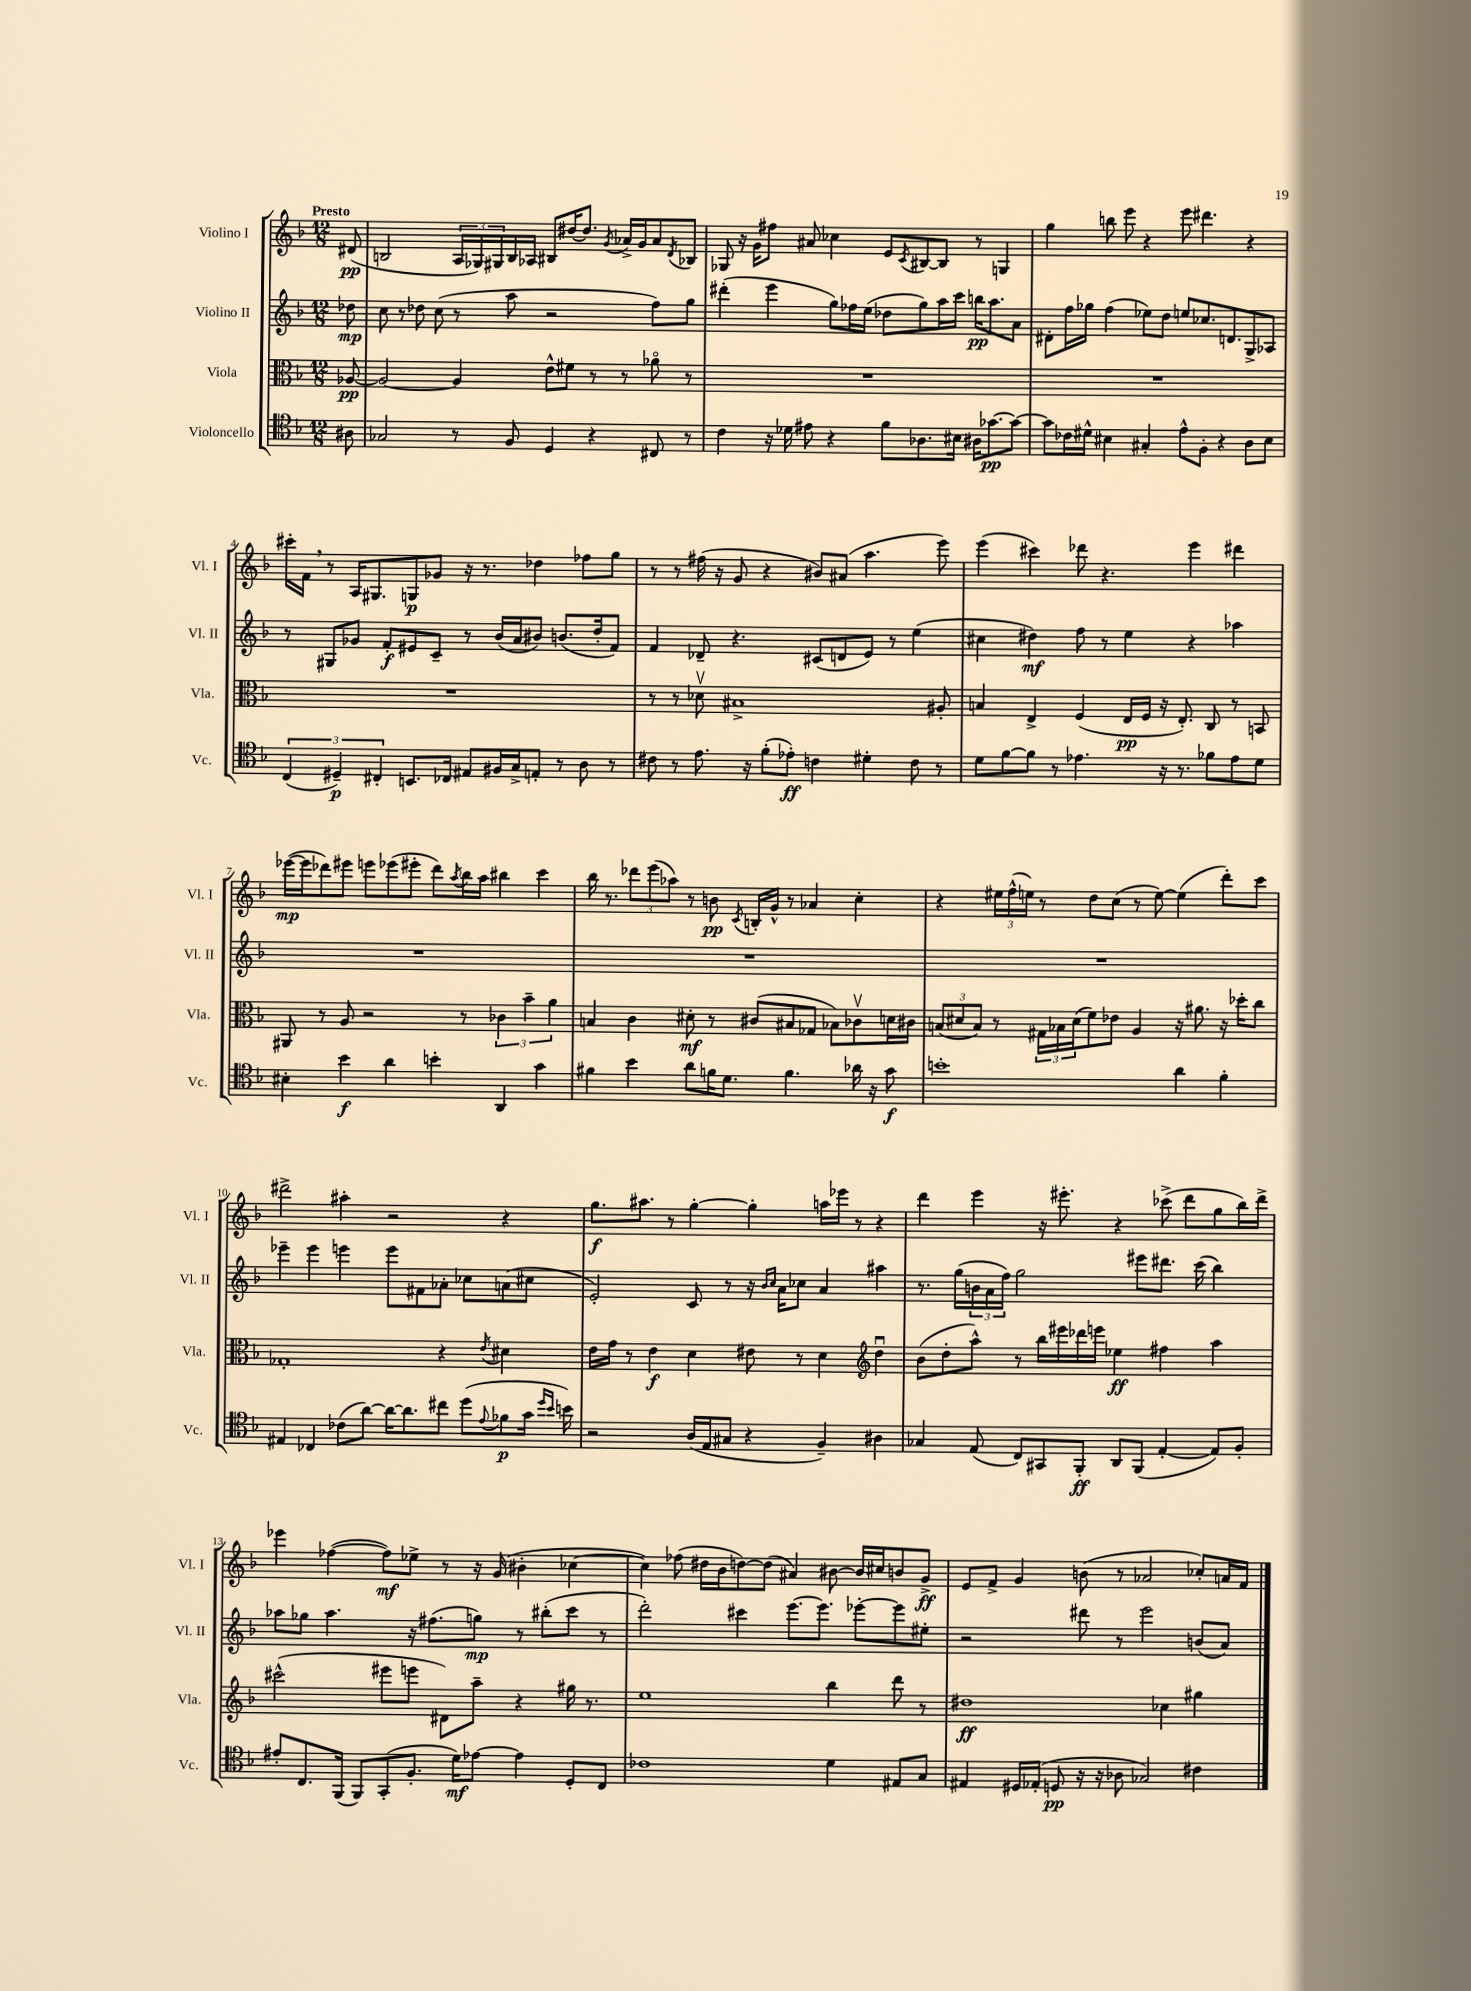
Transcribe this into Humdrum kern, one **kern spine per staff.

**kern	**kern	**kern	**kern
*staff4	*staff3	*staff2	*staff1
*clefC4	*clefC3	*clefG2	*clefG2
*k[b-]	*k[b-]	*k[b-]	*k[b-]
*M12/8	*M12/8	*M12/8	*M12/8
8A#	[8A-	8dd-	(8d#
=	=	=	=
2G-	2A-_	8cc	2B
.	.	8r	.
.	.	8dd-	.
.	.	(8cc	.
8r	4A-]	8r	24A
.	.	.	24G-)
.	.	.	24G#
8F	.	8aa	16B
.	.	.	16A-
4D	8e^^	2r	8B#
.	8f#	.	[16dd#
.	.	.	8.dd#]
4r	8r	.	.
.	.	.	8qg
.	8r	.	16a-^
.	.	.	16g
8C#	8a-o	8ff)	8a-
.	.	.	8qd
8r	8r	8gg	8B-
=	=	=	=
4c	1.r	(4ddd#'	8G-
.	.	.	16r
.	.	.	16g
16r	.	4eee	8ff#
16d-	.	.	.
8e#	.	.	8a#
4r	.	8gg)	4cc-
.	.	16ff-	.
.	.	(16ee	.
8f	.	8dd-	8e
.	.	.	8qc
8.A-	.	8gg)	[8B#
.	.	16aa	8B#]
16B#	.	16ccc	.
16A#	.	16bb	8r
[8.g-	.	8.aa	.
.	.	.	4G
8g-_	.	8a	.
=	=	=	=
8g-]	1.r	8d#'	4gg
16c-	.	16ff	.
16d#^^	.	16gg-	.
4B#	.	(4ff	8bb
.	.	.	8eee
4G#'	.	8ee-)	4r
.	.	8dd	.
8e^^	.	8ee	8eee
8F'	.	8.cc-	4.ddd#
4r	.	.	.
.	.	8.d	.
8A	.	8G^	4r
8B#	.	8A-	.
=	=	=	=
(6C	1.r	8r	16ccc#'
.	.	.	16f
.	.	8G#	8r
6D#~)	.	.	.
.	.	8g-	16A
.	.	.	8.G#
6C#'	.	.	.
.	.	8f'	.
8.BB	.	8e#	8G
.	.	8c~	8g-
16C-	.	.	.
8E#	.	8r	16r
.	.	.	8.r
16F#	.	(16b-	.
16G^	.	16a	.
8E'	.	8b#)	4dd-
8r	.	(8.b	.
8A	.	.	8ff-
.	.	16dd'	.
8r	.	8f)	8gg
=	=	=	=
8c#	8r	4f	8r
8r	8r	.	8r
8.e	8d-v	8d-~	(16ff#
.	.	.	16r
.	1B#^	4.r	8g
16r	.	.	.
(8f'	.	.	4r
8e-')	.	.	.
4c	.	(8c#	8b#)
.	.	8d	(8a#
4d#'	.	8e)	4.aa
.	.	8r	.
8c	.	(4ee	.
8r	8A#'	.	8eee)
=	=	=	=
8d	4B	4cc#	(4eee
[8f	.	.	.
8f]	4E^	4dd#)	4ccc#)
8r	.	.	.
4.e-	(4F	8ff	8ddd-
.	.	8r	4.r
.	16E	4ee	.
.	16F	.	.
16r	16r	.	.
8.r	8.E')	.	.
.	.	4r	4eee
8f-	8C	.	.
8e-	8r	4aa-	4ddd#
8d	8BB	.	.
=	=	=	=
4B#'	8AA#	1.r	([16eee-
.	.	.	16eee-]
.	8r	.	8ddd-)
4b-	8A	.	8eee#
.	2r	.	8eee
4a	.	.	(8eee-
.	.	.	8eee#'
4b'	.	.	8ddd-)
.	.	.	8qaa
.	8r	.	16bb-
.	.	.	16aa
4AA	6c-	.	4bb#
.	6b-~	.	.
4g	.	.	4ccc
.	6a	.	.
=	=	=	=
4f#	4B	1.r	16bb-
.	.	.	8.r
4b-	4c	.	12ddd-
.	.	.	(12eee
.	.	.	12aa-)
8a	8d#'	.	8r
16f	8r	.	8b
8.d	.	.	.
.	.	.	8qc
.	(8c#	.	16B'
.	.	.	16g^^
4.f	8B#	.	8r
.	8G-	.	4a-
.	8B-)	.	.
16a-	8c-v	.	4cc'
16r	.	.	.
8g	16d	.	.
.	16c#	.	.
=	=	=	=
1b'	(12B	1.r	4r
.	12d#	.	.
.	12B)	.	.
.	8r	.	24ee#
.	.	.	(24ff^^
.	.	.	24ee)
.	24G#	.	8r
.	24B-	.	.
.	(24d#	.	.
.	8f)	.	8dd
.	8e-	.	(8cc
.	4A	.	8r
.	.	.	[8ee)
4a	16r	.	(4ee]
.	8.a#	.	.
4f'	16r	.	8ddd')
.	16dd-'	.	.
.	8cc	.	8ccc
=	=	=	=
4E#	1G-'	4eee-~	2ddd#^
4C-	.	4eee-	.
(8c-	.	4eee	4aa#'
[8a)	.	.	.
16a_	.	8eee	2r
8.a]	.	.	.
.	.	8f#	.
8cc#	4r	8a-'	.
(8dd	.	8cc-	.
8qqe	8qe	.	.
8f-	4d#	(8a	4r
16g	.	8cc#	.
16qqdd	.	.	.
16qqb-	.	.	.
16b)	.	.	.
=	=	=	=
2r	16e	2e')	8.gg
.	16g	.	.
.	8r	.	.
.	.	.	8.aa#
.	4e	.	.
.	.	.	8r
(16A	4d	8c	[4gg'
16E	.	.	.
8G#	.	8r	.
4r	8e#	16r	4gg']
.	.	16qqb-	.
.	.	16qqcc	.
.	.	16a	.
.	8r	8cc-	.
4F~)	4d	4a	16aa
.	.	.	16eee-
.	.	.	8r
*	*clefG2	*	*
4A#	4ddu	4aa#	4r
=	=	=	=
4G-	(8b-	8.r	4ddd
.	8dd'	.	.
.	.	(16gg	.
(8E	8aa^^)	24b	4eee
.	.	24a	.
.	.	24ff)	.
8C)	8r	2gg	.
8GG#	16bb-	.	16r
.	16eee#	.	8.eee#'
8FF'	16ddd-	.	.
.	16eee	.	.
8AA	4ee-	.	4r
(8FF	.	8eee#	.
[4E'	4ff#	8.ddd#	(8ccc-^
.	.	.	8ddd
.	.	(16ccc	.
8E])	4aa	4bb-)	8gg
8F'	.	.	16bb-)
.	.	.	16ddd^
=	=	=	=
8e#'	(2ccc#^^	8aa-	4eee-
8.C	.	8gg-	.
.	.	4.aa-	([4ff-
(16FF	.	.	.
8FF)	.	.	.
(8GG'	8eee#	.	8ff-])
8.F'	8eee	16r	8ee-^
.	.	(8.ff#	.
.	8d#)	.	8r
16d)	.	.	.
[8e-	8aa~	8gg)	16r
.	.	.	(16g
4e-]	4r	8r	4b#'
.	.	(8bb#'	.
8D'	16gg#	8ccc	[4cc-
.	8.r	.	.
8C	.	8r	.
=	=	=	=
1c-	1ee	2ddd')	4cc-])
.	.	.	(8ff-
.	.	.	16dd#
.	.	.	16b-
.	.	4ccc#	[8dd)
.	.	.	(8dd]
.	.	[8.eee	4a#)
.	.	8.eee]	.
4d	4bb-	.	[8b#
.	.	[8eee-'	16b#]
.	.	.	16cc#
8E#	8ddd	8eee-]	8b
8G	8r	8ee#'	8g^
=	=	=	=
4E#	1dd#	2r	8e
.	.	.	8f^
16D#	.	.	4g
(16E-'	.	.	.
8D	.	.	.
16r	.	8ddd#	(8b
16r	.	.	.
8A-	.	8r	8r
2G-)	.	2eee	2a-
.	4cc-	.	.
4c#	4gg#	(8b	8cc-')
.	.	8a)	16a
.	.	.	16f
==	==	==	==
*-	*-	*-	*-
